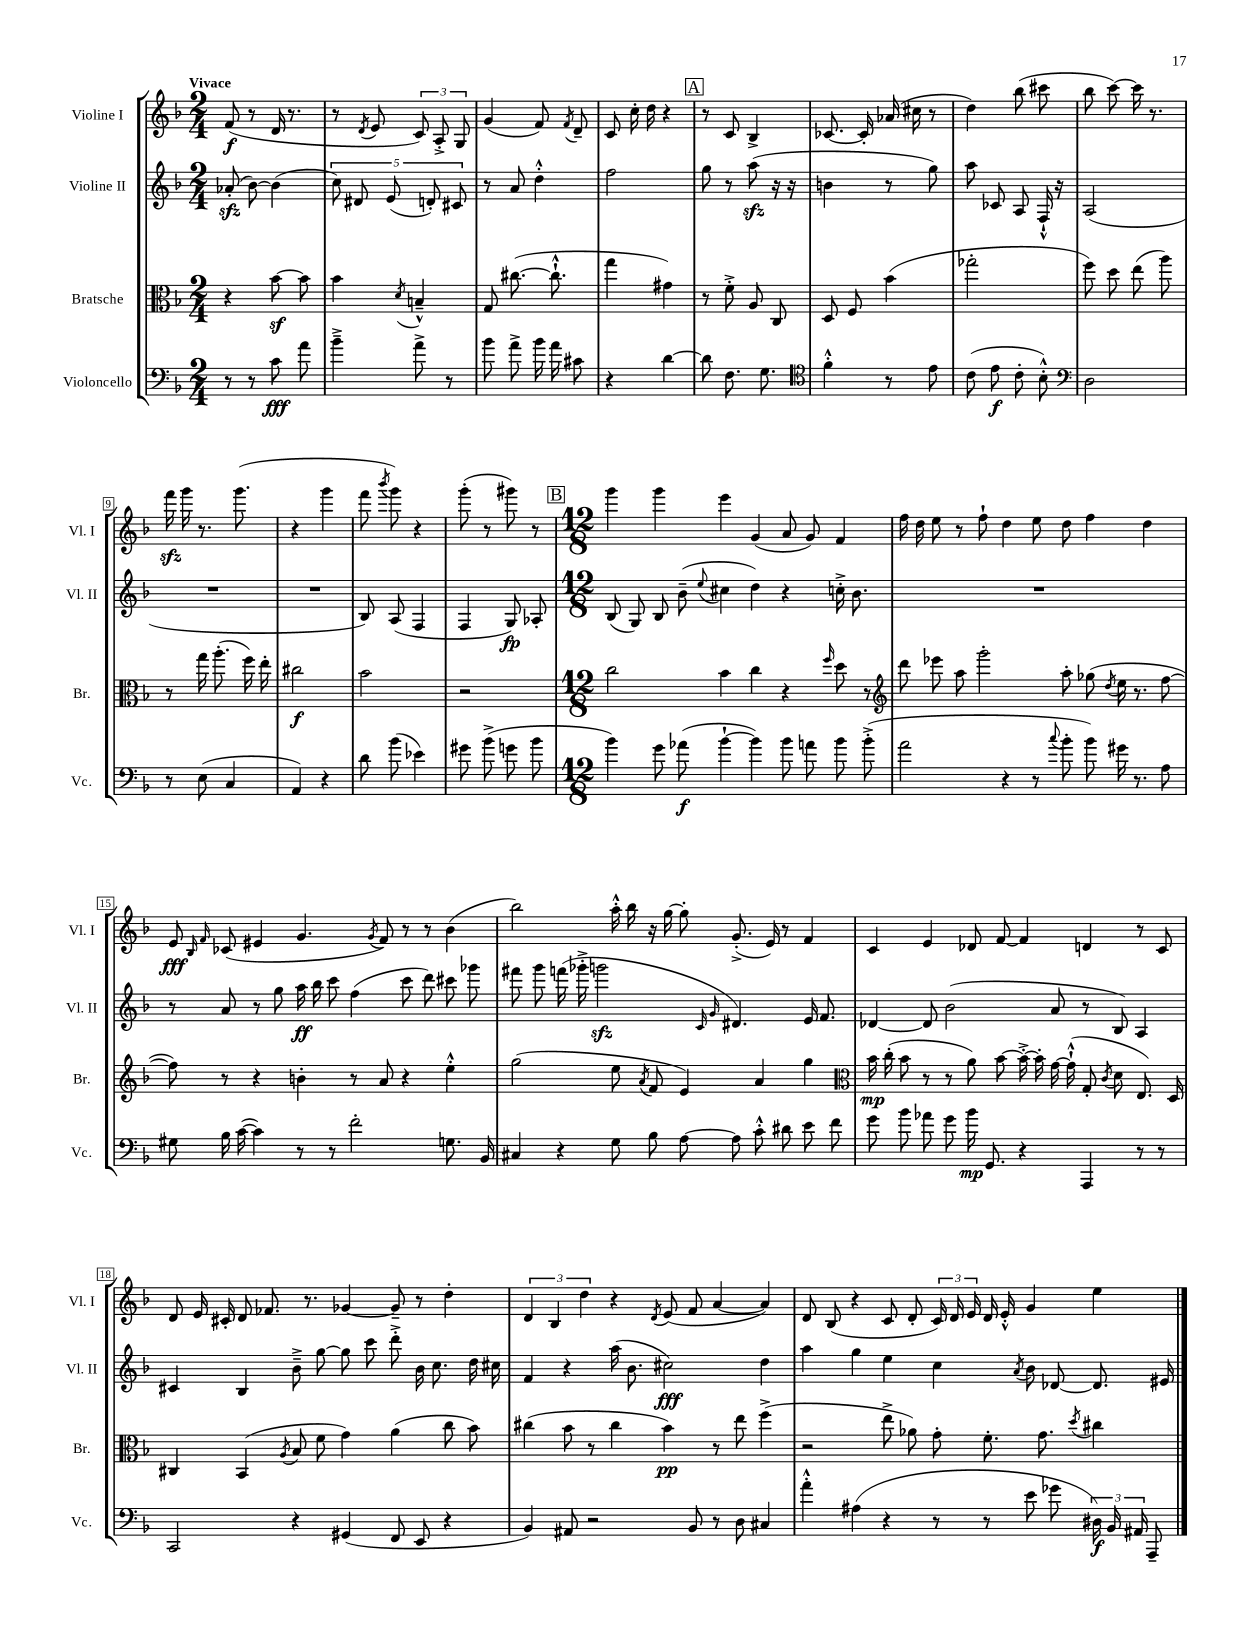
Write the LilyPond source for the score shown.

<<
\new StaffGroup <<
\new Staff = "s0" \with { instrumentName = "Violine I" shortInstrumentName = "Vl. I" } {
    \clef treble \key f \major \numericTimeSignature \time 2/4 \tempo "Vivace"
    \autoBeamOff f'8\f( r8 d'16 r8. |
    r8 \acciaccatura { d'8 } e'8 \tuplet 3/2 { c'8) a8-.-> g8 } |
    g'4( f'8) \acciaccatura { f'8 } d'8-- |
    c'8 c''16-. d''16 r4 |
    \mark \markup { \box "A" } r8 c'8 bes4-> |
    ces'8.~ ces'16-. aes'16( cis''16 r8 |
    d''4) bes''8( cis'''8 |
    bes''8 c'''8~) c'''16 r8. |
    f'''16\sfz g'''16 r8. g'''8.( |
    r4 g'''4 |
    f'''8 \acciaccatura { bes'''8 } g'''8) r4 |
    g'''8-.( r8 gis'''8) r8 |
    \mark \markup { \box "B" } \numericTimeSignature \time 12/8 g'''4 g'''4 e'''4 g'4( a'8 g'8) f'4 |
    f''16 d''16 e''8 r8 f''8-! d''4 e''8 d''8 f''4 d''4 |
    e'8\fff \grace { bes16 f'16 } ces'8( eis'4 g'4. \acciaccatura { g'8 } f'8) r8 r8 bes'4( |
    bes''2) a''16-.-^ bes''16 r16 g''16~ g''8-. g'8.-.->( e'16) r8 f'4 |
    c'4 e'4 des'8 f'8~ f'4 d'4 r8 c'8 |
    d'8 e'16 cis'16-. d'8 fes'8. r8. ges'4~ ges'8-- r8 d''4-. |
    \tuplet 3/2 { d'4 bes4 d''4 } r4 \acciaccatura { d'8 } e'8( f'8 a'4~ a'4) |
    d'8 bes8( r4 c'8 d'8-. \tuplet 3/2 { c'16) d'16 e'16 } d'16 e'16-.-^ g'4 e''4 \bar "|." |
}
\new Staff = "s1" \with { instrumentName = "Violine II" shortInstrumentName = "Vl. II" } {
    \clef treble \key f \major \numericTimeSignature \time 2/4
    \autoBeamOff aes'8-.\sfz( bes'8~) bes'4( |
    \tuplet 5/4 { c''8) dis'8 e'8( d'8-.) cis'8 } |
    r8 a'8 d''4-.-^ |
    f''2 |
    \mark \markup { \box "A" } g''8 r8 a''8\sfz( r16 r16 |
    b'4 r8 g''8) |
    a''8 ces'8 a8 f16-!-^ r16 |
    a2( |
    R2 |
    R2 |
    bes8) a8( f4 |
    f4 g8\fp) aes8-. |
    \mark \markup { \box "B" } \numericTimeSignature \time 12/8 bes8( g8) bes8 bes'8--( \appoggiatura { e''8 } cis''4 d''4) r4 c''16-.-> bes'8. |
    R1. |
    r8 a'8 r8 g''8 a''16\ff bes''16 c'''8 f''4( c'''8 d'''8) cis'''8 ges'''8 |
    fis'''8 g'''8 f'''16( ges'''16-.-> g'''2\sfz \grace { c'16 g'16 } dis'4.) e'16 f'8. |
    des'4~ des'8 bes'2( a'8 r8 bes8) a4 |
    cis'4 bes4 bes'8---> g''8~ g''8 c'''8 d'''8-.-> bes'16 c''8. d''16 cis''16 |
    f'4 r4 a''16( bes'8. cis''2\fff) d''4 |
    a''4 g''4 e''4 c''4 \acciaccatura { a'8 } bes'8 des'8~ des'8. eis'16 \bar "|." |
}
\new Staff = "s2" \with { instrumentName = "Bratsche" shortInstrumentName = "Br." } {
    \clef alto \key f \major \numericTimeSignature \time 2/4
    \autoBeamOff r4 bes'8~\sf bes'8 |
    bes'4 \acciaccatura { d'8 } b4---^ |
    g8 cis''8.~( cis''8.-!-^ |
    g''4 gis'4) |
    \mark \markup { \box "A" } r8 f'8-.-> a8 c8 |
    d8 f8 bes'4( |
    ges''2-. |
    f''8) d''8 e''8( a''8) |
    r8 g''16 a''8.-.( f''16) e''16-. |
    cis''2\f |
    bes'2 |
    r2 |
    \mark \markup { \box "B" } \numericTimeSignature \time 12/8 c''2 bes'4 c''4 r4 \grace { f''16 } d''8 r8 |
    \clef treble d'''8 ees'''8 a''8 g'''2-. a''8-. ges''8( \acciaccatura { d''8 } e''16 r8. f''8~ |
    f''8) r8 r4 b'4-. r8 a'8 r4 e''4-.-^ |
    g''2( e''8 \acciaccatura { a'8 } f'8 e'4) a'4 g''4 |
    \clef alto bes'16\mp c''16-.( bes'8 r8 r8 a'8) bes'8~ bes'16~-.-> bes'16-. g'16~ g'16-!-^( g8-. \acciaccatura { c'8 } d'8 e8.) d16 |
    cis4 bes,4( \acciaccatura { a8 } bes8 f'8 g'4) a'4( c''8 bes'8) |
    cis''4( bes'8 r8 cis''4 bes'4\pp) r8 e''8 f''4->( |
    r2 e''8-> aes'8) g'8-. f'8.-. g'8. \acciaccatura { d''8 } cis''4 \bar "|." |
}
\new Staff = "s3" \with { instrumentName = "Violoncello" shortInstrumentName = "Vc." } {
    \clef bass \key f \major \numericTimeSignature \time 2/4
    \autoBeamOff r8 r8 c'8\fff a'8 |
    bes'4---> a'8-> r8 |
    bes'8 a'8-> bes'16 a'16 cis'8 |
    r4 d'4~ |
    \mark \markup { \box "A" } d'8 f8. g8. |
    \clef tenor f'4-.-^ r8 e'8 |
    c'8( e'8\f c'8-. bes8-.-^) |
    \clef bass d2 |
    r8 e8( c4 |
    a,4) r4 |
    d'8 bes'8( ees'4) |
    gis'8 bes'8->( g'8 bes'8 |
    \mark \markup { \box "B" } \numericTimeSignature \time 12/8 bes'4) g'8 aes'8\f( bes'4~-! bes'4) bes'8 a'8 bes'8 bes'8-.->( |
    a'2 r4 r8 \appoggiatura { c''8 } bes'8-. bes'8) gis'16 r8. a8 |
    gis8 bes16 c'16~( c'4) r8 r8 f'2-. g8. bes,16 |
    cis4 r4 g8 bes8 a8~ a8 c'8-.-^ dis'8 e'8 f'8 |
    g'8 bes'8 aes'8 g'8 bes'16\mp g,8. r4 a,,4 r8 r8 |
    c,2 r4 gis,4( f,8 e,8 r4 |
    bes,4) ais,8 r2 bes,8 r8 d8 cis4 |
    a'4-.-^ ais4( r4 r8 r8 e'8 ges'8 \tuplet 3/2 { dis16\f) bes,16 ais,16 } a,,8-- \bar "|." |
}
>>
>>
\layout { \context { \Score \override BarNumber.stencil = #(make-stencil-boxer 0.1 0.3 ly:text-interface::print) } }
